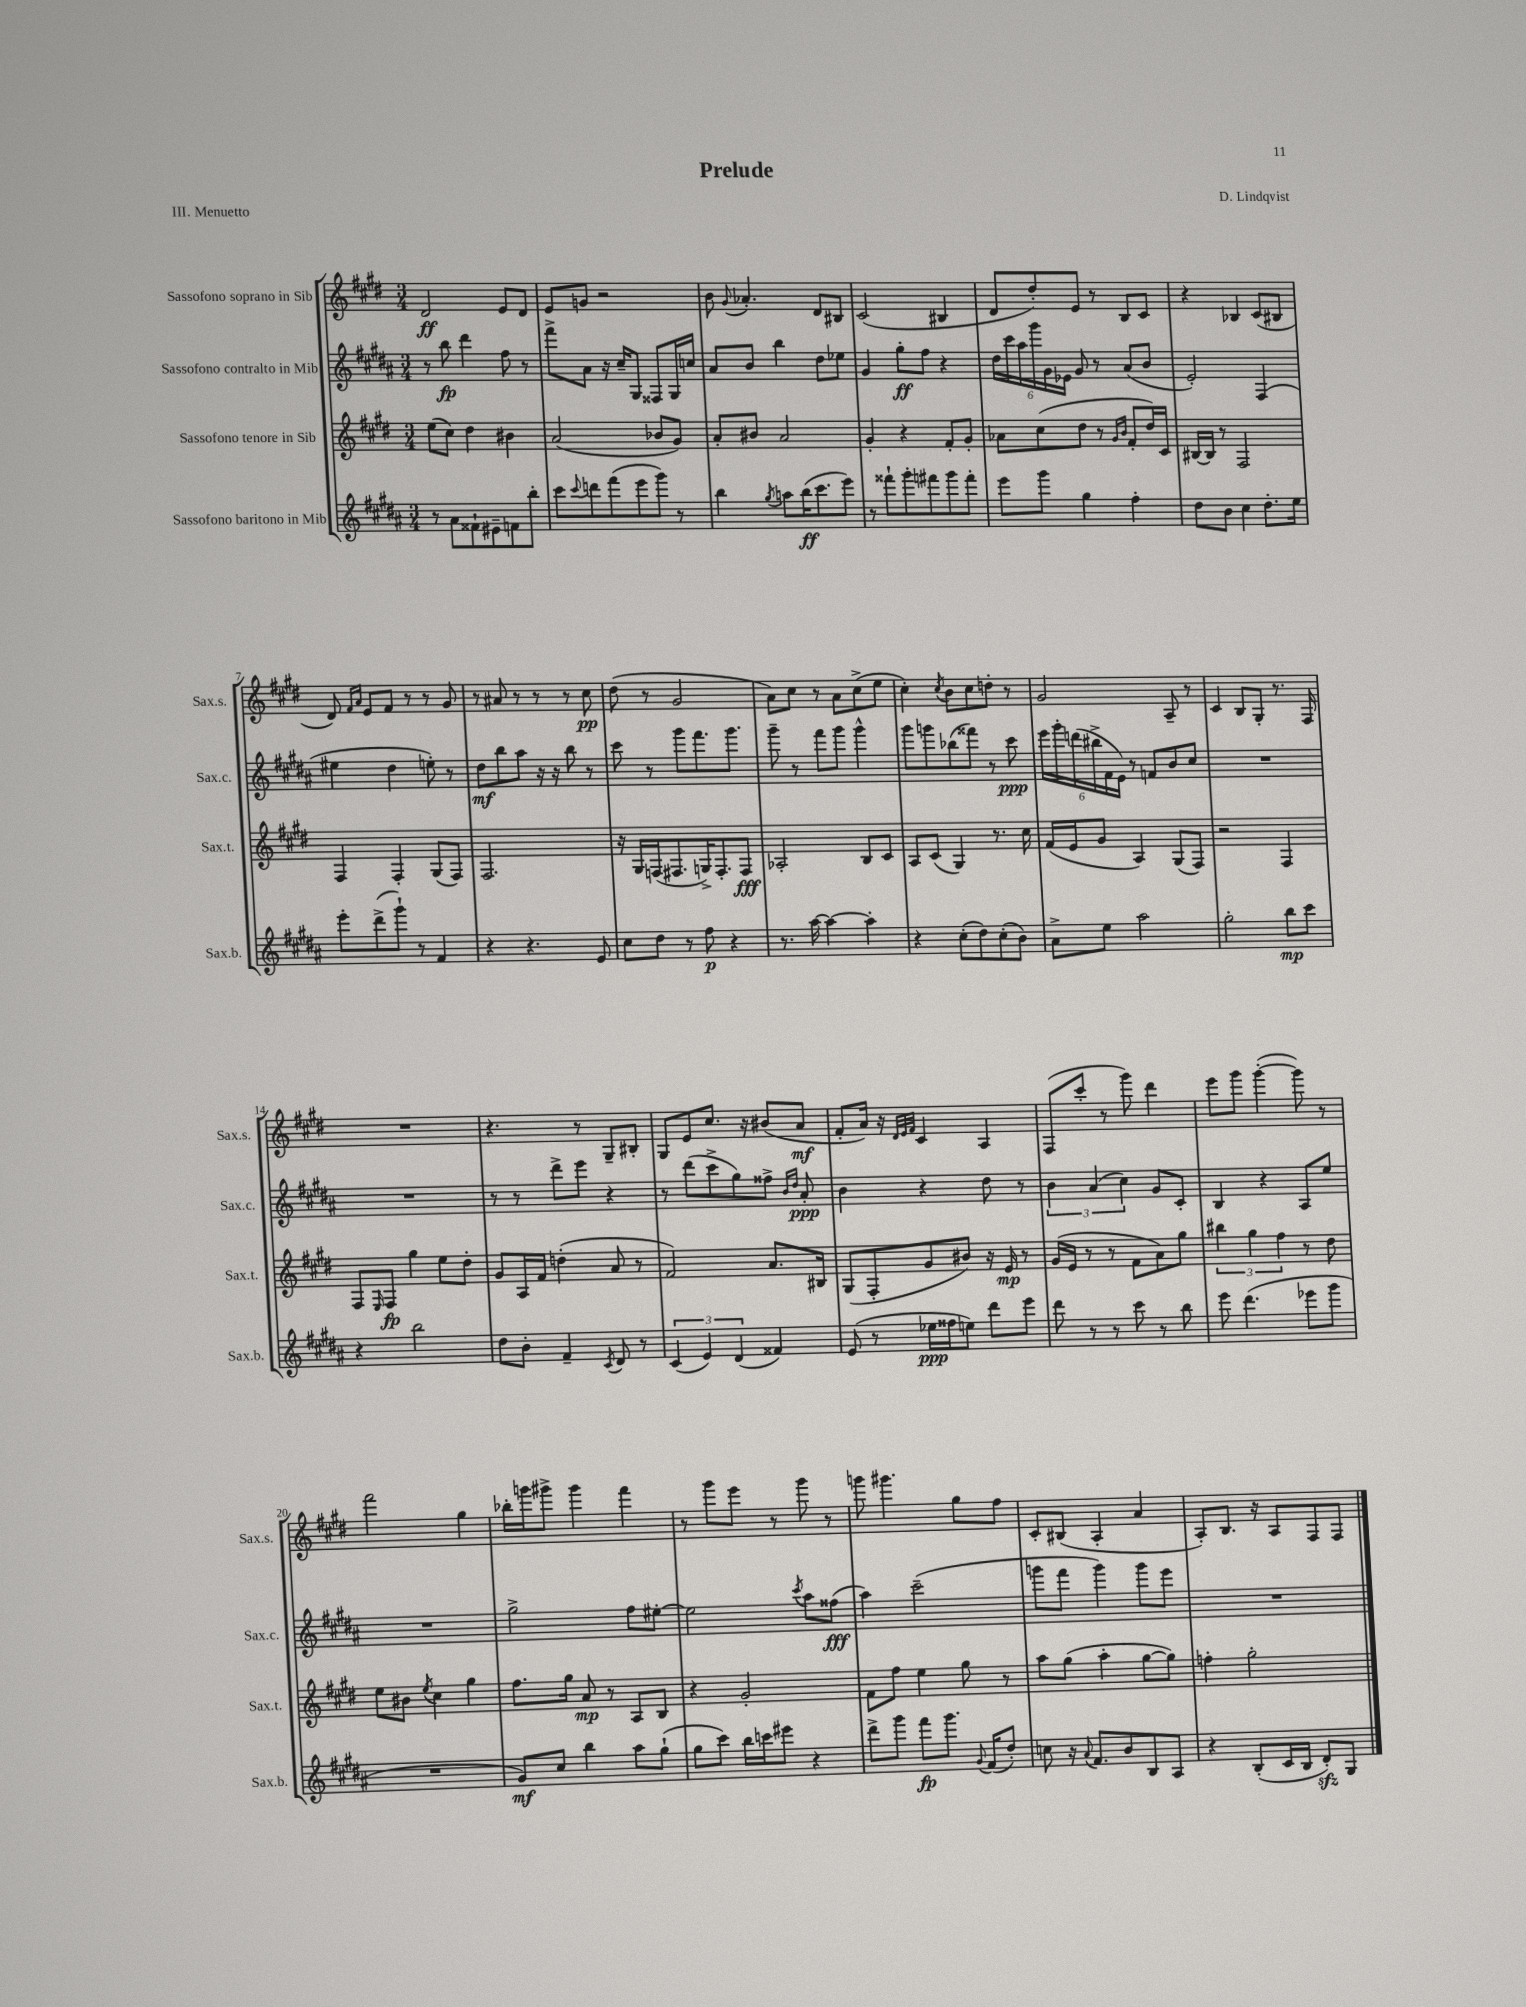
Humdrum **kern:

**kern	**kern	**kern	**kern
*staff4	*staff3	*staff2	*staff1
*clefG2	*clefG2	*clefG2	*clefG2
*k[f#c#g#d#a#]	*k[f#c#g#d#]	*k[f#c#g#d#a#]	*k[f#c#g#d#]
*M3/4	*M3/4	*M3/4	*M3/4
8r	(8ee\L	8r	2d#/
8a#\L	8cc#\J)	8bb\	.
8f##`\	4dd#\	4ddd#\	.
8e#~\	.	.	.
8f\	4b#\	8ff#\	8e/L
8bb'\J	.	8r	8d#/J
=	=	=	=
8ccc#\L	(2a/	8fff#^\L	8e/L
8qqccc#/	.	.	.
8ddd\	.	8a#\J	8g/J
(8fff#\	.	16r	2r
.	.	16cc#~/LK	.
8eee\	.	8G#/J	.
8ggg#\J)	8b-/L	8F##/L	.
8r	8g#/J)	16G#/L	.
.	.	16cc/JJ	.
=	=	=	=
4bb\	8a'/L	8a#/L	8b\
.	.	.	8qqg#/
.	8b#/J	8b/J	4.a-'/
8qgg#/	.	.	.
8aa\L	2a/	4bb\	.
(16bb\K	.	.	.
8.ccc#\	.	.	.
.	.	8dd#\L	8d#/L
8eee\J)	.	8ee-\J	8B#/J
=	=	=	=
8r	4g#'/	4g#/	(2c#/
8fff##`\L	.	.	.
8ggg#'\	4r	8gg#'\L	.
8fff#\	.	8ff#\J	.
8ggg#\	8f#'/L	4r	4B#/
8fff#'\J	8g#'/J	.	.
=	=	=	=
8eee\L	8a-\L	24dd#\LL	8d#/L
.	.	24ccc#\	.
.	.	24aa#\	.
8ggg#\J	(8cc#\	24ggg#\	8dd#'/)
.	.	24g#\	.
.	.	24e-\JJ	.
4gg#\	8dd#\J	8g#/	8e/J
.	8r	8r	8r
.	16qqg#/LL	.	.
.	16qqb/JJ	.	.
4ff#'\	8f#'/L	(8a#/L	8B/L
.	16dd#/L)	8b/J	8c#/J
.	16c#/JJ	.	.
=	=	=	=
8dd#\L	[16B#/LL	2e'/)	4r
.	16B#/]JJ	.	.
8b\J	8r	.	.
4cc#\	2F#/	.	4B-/
8.dd#'\L	.	(4F#/	(8c#/L
.	.	.	8B#/J
16ee\Jk	.	.	.
=	=	=	=
8eee'\L	4F#/	4ee#\	8d#/)
.	.	.	16qqf#/LL
.	.	.	16qqa/JJ
(8ddd#^\	.	.	8e/L
8ggg#`\J)	4F#'/	4dd#\	8f#/J
8r	.	.	8r
4f#/	(8G#/L	8ee'\)	8r
.	8F#/J)	8r	8g#/
=	=	=	=
4r	2.F#/	8dd#\L	8r
.	.	8bb\	8a#/
4.r	.	8aa#\J	8r
.	.	16r	8r
.	.	16r	.
.	.	8bb\	8r
8e/	.	8r	8cc#\
=	=	=	=
8cc#\L	16r	8ccc#\	(8dd#\
.	16G#/LL	.	.
8dd#\J	(16F/J	8r	8r
.	8.F#/	.	.
8r	.	8ggg#\L	2g#/
8ff#\	16G^/K)	8.fff#\	.
.	8.F#'/	.	.
4r	.	.	.
.	.	8.ggg#\J	.
.	8F#/J	.	.
=	=	=	=
8.r	2A-'/	8ggg#~\	8a\L)
.	.	8r	8cc#\J
[16aa#\	.	.	.
4aa#\_	.	8fff#\L	8r
.	.	8ggg#\J	8a\L
4aa#'\]	8B/L	4ggg#^^\	(8cc#^\
.	8c#/J	.	8ee\J
=	=	=	=
4r	8A/L	8ggg#\L	4cc#'\)
.	(8c#/J	8ggg\	.
.	.	.	8qcc#/
(8cc#'\L	4G#/)	(8bb-\	8b\L
8dd#\)	.	8fff##\J)	8cc#\
(8cc#'\	8.r	8r	8dd'\J
8b\J)	.	8ccc#\	8r
.	16cc#\	.	.
=	=	=	=
8a#^\L	(16f#/LL	24eee\LL	2g#/
.	.	24ggg#'\	.
.	16e/J	.	.
.	.	(24ddd\	.
8ee\J	8g#/J	24bb#^\	.
.	.	24f#\	.
.	.	24e\JJ)	.
2aa#\	4A/)	8r	.
.	.	8f/L	.
.	(8G#/L	8b/	8A~/
.	8F#/J)	8cc#/J	8r
=	=	=	=
2gg#'\	2r	2.r	4c#/
.	.	.	8B/L
.	.	.	8G#'/J
8bb\L	4F#/	.	8.r
8ccc#\J	.	.	.
.	.	.	16F#/
=	=	=	=
4r	8F#/L	2.r	2.r
.	16qqE/	.	.
.	8F#/J	.	.
2bb\	4gg#\	.	.
.	8ee\L	.	.
.	8dd#'\J	.	.
=	=	=	=
8dd#\L	8g#/L	8r	4.r
8b'\J	16A/L	8r	.
.	16f#/JJ	.	.
4f#~/	(4dd'\	8ddd#^\L	.
.	.	8eee\J	8r
8qc#/	.	.	.
8d#/	8a/	4r	8G#~/L
8r	8r	.	8B#'/J
=	=	=	=
(6c#/	2f#/)	8r	8G#/L
.	.	(8ddd#\L	8e/
6e/)	.	.	.
.	.	8ccc#^\	8.cc#/J
(6d#/	.	.	.
.	.	8gg#\)	.
.	.	.	16r
4f##/)	8.a/L	8ff##^\J	(8b#/L
.	.	16qqb/LL	.
.	.	16qqdd#/JJ	.
.	.	8a#'/	8a/J
.	16B#/Jk	.	.
=	=	=	=
(8e/	(8G#/L	4b\	8f#'/L
8r	8F#'/	.	16a/Jk)
.	.	.	16r
.	.	.	32qqd#/LLL
.	.	.	32qqe/
.	.	.	32qqf#/JJJ
16ee-\LL	8g#/	4r	4c#/
16ff##\J	.	.	.
8ee\J)	8b#/J)	.	.
8ddd#\L	16r	8dd#\	4A/
.	16e/	.	.
8eee\J	8r	8r	.
=	=	=	=
8ddd#\	(16g#/LL	6b\	(8F#/L
.	16e/JJ	.	.
8r	8r	.	8ccc#'/J
.	.	(6a#/	.
8r	8r	.	8r
.	.	6cc#\)	.
8ccc#\	8f#\L	.	8ggg#\)
8r	8a\)	8g#/L	4ddd#\
8bb\	8gg#\J	8c#'/J	.
=	=	=	=
8eee\	6bb#\	4B/	8eee\L
(4.ddd#\	.	.	8ggg#\J
.	6gg#\	.	.
.	.	4r	([4ggg#'\
.	6ff#\	.	.
8eee-\L	8r	8A#/L	8ggg#\])
8ggg#\J	8dd#\	8ee/J	8r
=	=	=	=
2.r	8ee\L	2.r	2fff#\
.	8b#\J	.	.
.	8qee/	.	.
.	4cc#\	.	.
.	4gg#\	.	4gg#\
=	=	=	=
8g#/L)	8.ff#\L	2gg#^\	16bb-'\LL
.	.	.	16ggg\J
8cc#/J	.	.	8ggg#^\J
.	16gg#\Jk	.	.
4bb\	8a/	.	4ggg#\
.	8r	.	.
8aa#\L	8A/L	8ff#\L	4fff#\
(8gg#`\J	8B/J	[8ee#'\J	.
=	=	=	=
8gg#\L	4r	2ee#\]	8r
8ccc#\J)	.	.	8ggg#\L
16bb\LL	2g#'/	.	8eee\J
16ccc\J	.	.	.
8eee#\J	.	.	8r
.	.	8qccc#/	.
4r	.	8aa#\L	8ggg#\
.	.	(8ff##\J	8r
=	=	=	=
8ddd#^\L	8f#\L	4aa#\)	8ggg\
8ggg#\J	8ff#\J	.	4.ggg#\
8fff#\L	4ee\	(2ccc#~\	.
8.ggg#\J	.	.	.
.	8gg#\	.	8gg#\L
8qqg#/	.	.	.
(16f#/LK	.	.	.
8dd#'/J)	8r	.	8ff#\J
=	=	=	=
8cc\	8aa\L	8ggg\L	8c#'/L
16r	(8gg#\J	8fff#\J	(8B#/J
8qqa#/	.	.	.
8.f#/L	.	.	.
.	4aa'\	4ggg\)	4A'/
8b/	.	.	.
8B/	[8gg#\L	8ggg\L	4a/
8A#/J	8gg#\]J)	8eee\J	.
=	=	=	=
4r	4ff'\	2.r	8A'/L)
.	.	.	8.B/J
(8B'/L	2gg#'\	.	.
.	.	.	16r
16c#/L	.	.	8A/L
16B/JJ	.	.	.
8d#'/L)	.	.	8F#/
8G#/J	.	.	8F#/J
==	==	==	==
*-	*-	*-	*-
